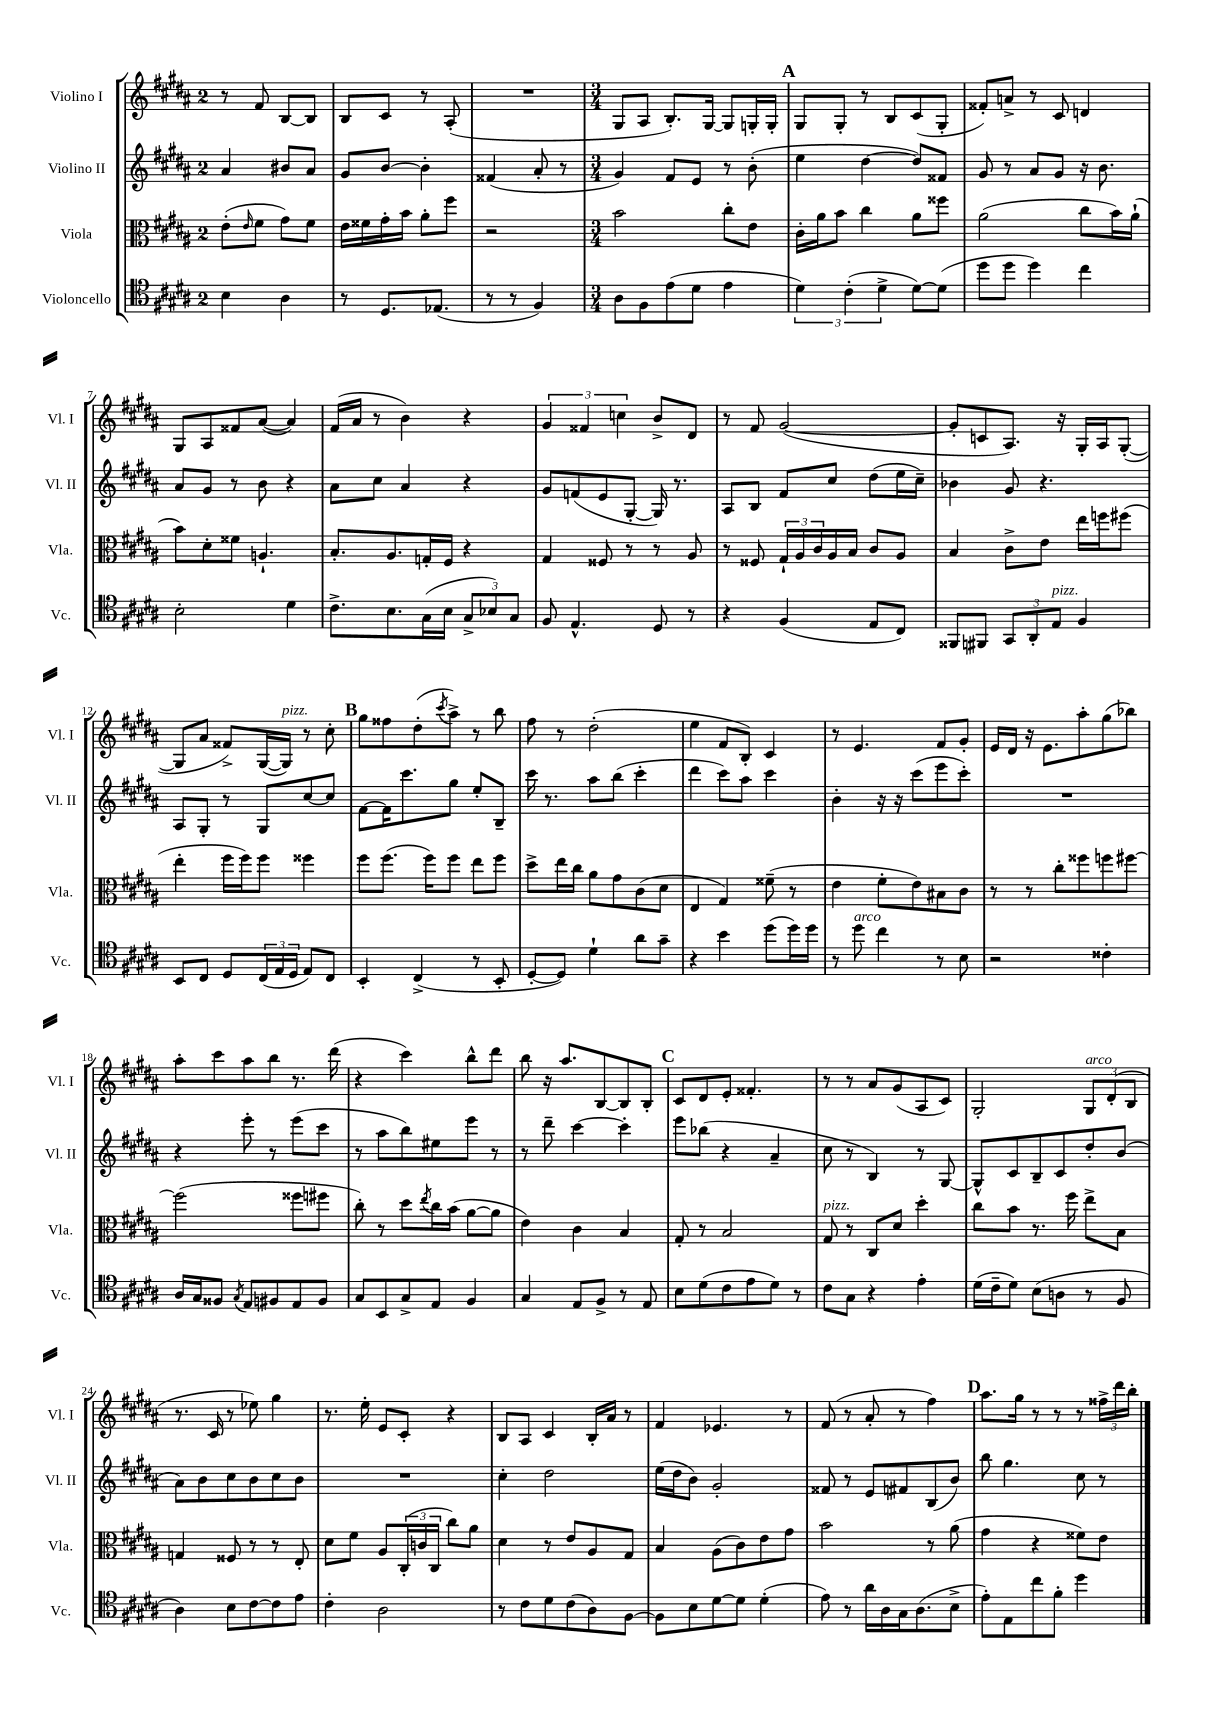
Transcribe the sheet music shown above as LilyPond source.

<<
\new StaffGroup <<
\new Staff = "s0" \with { instrumentName = "Violino I" shortInstrumentName = "Vl. I" } {
    \clef treble \key b \major \once \override Staff.TimeSignature.style = #'single-digit \time 2/4
    r8 fis'8 b8~ b8 |
    b8 cis'8 r8 ais8-.( |
    R2 |
    \numericTimeSignature \time 3/4 gis8 ais8 b8.-.) gis16~ gis8 g16-. g16-. |
    \mark \markup { \bold "A" } gis8 gis8-. r8 b8 cis'8( gis8-. |
    fisis'8-.) a'8-> r8 cis'8 d'4 |
    gis8 ais8 fisis'8 ais'8~( ais'4) |
    fis'16( ais'16 r8 b'4) r4 |
    \tuplet 3/2 { gis'4 fisis'4 c''4 } b'8-> dis'8 |
    r8 fis'8 gis'2~( |
    gis'8-. c'8 ais8.) r16 gis16-. ais16 gis8~-.( |
    gis8 ais'8 fisis'8->) gis16~( gis16^\markup { \italic "pizz." }) r8 cis''8-. |
    \mark \markup { \bold "B" } gis''8 fisis''8 dis''8-.( \acciaccatura { cis'''8 } ais''8->) r8 b''8 |
    fis''8 r8 dis''2-.( |
    e''4 fis'8 b8-.) cis'4 |
    r8 e'4. fis'8 gis'8-. |
    e'16 dis'16 r16 e'8. ais''8-. gis''8( bes''8) |
    ais''8-. cis'''8 ais''8 b''8 r8. dis'''16( |
    r4 cis'''4) b''8-^ dis'''8 |
    b''8 r16 ais''8. b8~ b8 b8-. |
    \mark \markup { \bold "C" } cis'8 dis'8 e'8-. fisis'4.-. |
    r8 r8 ais'8 gis'8( ais8 cis'8) |
    gis2-. \tuplet 3/2 { gis8^\markup { \italic "arco" } dis'8-.( b8 } |
    r8. cis'16 r8 ees''8) gis''4 |
    r8. e''16-. e'8 cis'8-. r4 |
    b8 ais8 cis'4 b16-. ais'16 r8 |
    fis'4 ees'4. r8 |
    fis'8( r8 ais'8-. r8 fis''4) |
    \mark \markup { \bold "D" } ais''8. gis''16 r8 r8 r8 \tuplet 3/2 { fisis''16-> dis'''16 b''16-. } \bar "|." |
}
\new Staff = "s1" \with { instrumentName = "Violino II" shortInstrumentName = "Vl. II" } {
    \clef treble \key b \major \once \override Staff.TimeSignature.style = #'single-digit \time 2/4
    ais'4 bis'8 ais'8 |
    gis'8 b'8~ b'4-. |
    fisis'4( ais'8-. r8 |
    \numericTimeSignature \time 3/4 gis'4) fis'8 e'8 r8 b'8-.( |
    \mark \markup { \bold "A" } e''4 dis''4~ dis''8) fisis'8 |
    gis'8 r8 ais'8 gis'8 r16 b'8. |
    ais'8 gis'8 r8 b'8 r4 |
    ais'8 cis''8 ais'4 r4 |
    gis'8 f'8( e'8 gis8~-. gis16) r8. |
    ais8 b8 fis'8 cis''8 dis''8( e''16 cis''16--) |
    bes'4 gis'8 r4. |
    ais8 gis8-. r8 gis8 cis''8~ cis''8 |
    \mark \markup { \bold "B" } fis'8~ fis'16 cis'''8. gis''8 e''8-. b8-- |
    cis'''16 r8. ais''8 b''8( cis'''4-. |
    dis'''4 cis'''8) ais''8 cis'''4 |
    b'4-. r16 r16 cis'''8( e'''8 cis'''8-.) |
    R2. |
    r4 e'''8-. r8 e'''8( cis'''8 |
    r8 ais''8 b''8) eis''8 e'''8 r8 |
    r8 dis'''8-- cis'''4~ cis'''4-. |
    \mark \markup { \bold "C" } e'''8 bes''8( r4 ais'4-- |
    cis''8 r8 b4) r8 gis8~ |
    gis8-^ cis'8 b8-- cis'8 dis''8-. b'8( |
    ais'8) b'8 cis''8 b'8 cis''8 b'8 |
    R2. |
    cis''4-. dis''2 |
    e''16( dis''16 b'8) gis'2-. |
    fisis'8 r8 e'8 fis'8 b8( b'8) |
    \mark \markup { \bold "D" } b''8 gis''4. cis''8 r8 \bar "|." |
}
\new Staff = "s2" \with { instrumentName = "Viola" shortInstrumentName = "Vla." } {
    \clef alto \key b \major \once \override Staff.TimeSignature.style = #'single-digit \time 2/4
    e'8-.( \grace { e'16 } fis'8 gis'8) fis'8 |
    e'16 fisis'16 gis'16-. b'16 ais'8-. fis''8 |
    r2 |
    \numericTimeSignature \time 3/4 b'2 cis''8-. e'8 |
    \mark \markup { \bold "A" } cis'16-. ais'16 b'8 cis''4 ais'8 fisis''8 |
    ais'2( cis''8 b'16) ais'16-!( |
    b'8) dis'8-. fisis'8 a4.-! |
    b8.-. ais8. g16-. fis16 r4 |
    gis4 fisis8 r8 r8 ais8 |
    r8 fisis8 \tuplet 3/2 { gis16-! ais16 cis'16 } ais16 b16 cis'8 ais8 |
    b4 cis'8-> e'8 e''16 f''16 fis''8( |
    e''4-. fis''16 fis''16) fis''8 fisis''4 |
    \mark \markup { \bold "B" } fis''8 fis''8.( fis''16) fis''8 e''8 fis''8 |
    dis''8-> e''16 cis''16 ais'8 gis'8 cis'8( dis'8 |
    e4 gis4) fisis'8--( r8 |
    e'4 fis'8-. e'8) bis8 cis'8 |
    r8 r8 cis''8-. fisis''8 f''8 fis''8~ |
    fis''2( fisis''8 fis''8 |
    cis''8-.) r8 dis''8 \acciaccatura { e''8 } cis''16 b'16( ais'8~ ais'8 |
    e'4) cis'4 b4 |
    \mark \markup { \bold "C" } gis8-. r8 b2 |
    gis8^\markup { \italic "pizz." } r8 cis8 dis'8 dis''4-. |
    cis''8 b'8 r8. fis''16 e''8-> b8 |
    g4 fisis8 r8 r8 e8-. |
    dis'8 fis'8 ais8 \tuplet 3/2 { cis16-.( c'16 cis16 } cis''8) ais'8 |
    dis'4 r8 e'8 ais8 gis8 |
    b4 ais8( cis'8) e'8 gis'8 |
    b'2 r8 ais'8( |
    \mark \markup { \bold "D" } gis'4 r4 fisis'8) e'8 \bar "|." |
}
\new Staff = "s3" \with { instrumentName = "Violoncello" shortInstrumentName = "Vc." } {
    \clef tenor \key b \major \once \override Staff.TimeSignature.style = #'single-digit \time 2/4
    b4 ais4 |
    r8 dis8. ees8.( |
    r8 r8 fis4) |
    \numericTimeSignature \time 3/4 ais8 fis8 e'8( dis'8 e'4 |
    \mark \markup { \bold "A" } \tuplet 3/2 { dis'4) cis'4-.( dis'4-> } dis'8~) dis'8( |
    dis''8 dis''8 dis''4) cis''4 |
    b2-. dis'4 |
    cis'8.-> b8. gis16( b16 \tuplet 3/2 { gis8-> bes8) gis8 } |
    fis8 e4.-^ dis8 r8 |
    r4 fis4( e8 cis8) |
    fisis,8 fis,8 \tuplet 3/2 { gis,8 ais,8-. e8^\markup { \italic "pizz." } } fis4 |
    b,8 cis8 dis8 \tuplet 3/2 { cis16( e16 dis16 } e8) cis8 |
    \mark \markup { \bold "B" } b,4-. cis4->( r8 b,8-. |
    dis8~-. dis8) dis'4-! ais'8 gis'8-- |
    r4 b'4 dis''8( dis''16) dis''16 |
    r8 dis''8^\markup { \italic "arco" } cis''4 r8 b8 |
    r2 cisis'4-. |
    ais16 gis16 fisis8 \acciaccatura { gis8 } e8 fis8 e8 fis8 |
    gis8 b,8 gis8-> e8 fis4 |
    gis4 e8 fis8-> r8 e8 |
    \mark \markup { \bold "C" } b8 dis'8( cis'8 e'8 dis'8) r8 |
    cis'8 gis8 r4 e'4-. |
    dis'16( cis'16-- dis'8) b8( a8 r8 fis8 |
    ais4) b8 cis'8~ cis'8 e'8 |
    cis'4-. ais2 |
    r8 cis'8 dis'8 cis'8( ais8) fis8~ |
    fis8 b8 dis'8~ dis'8 dis'4-.( |
    e'8) r8 ais'16 ais16 gis16 ais8.( b8-> |
    \mark \markup { \bold "D" } e'8-.) e8 cis''8 fis'8-. dis''4 \bar "|." |
}
>>
>>
